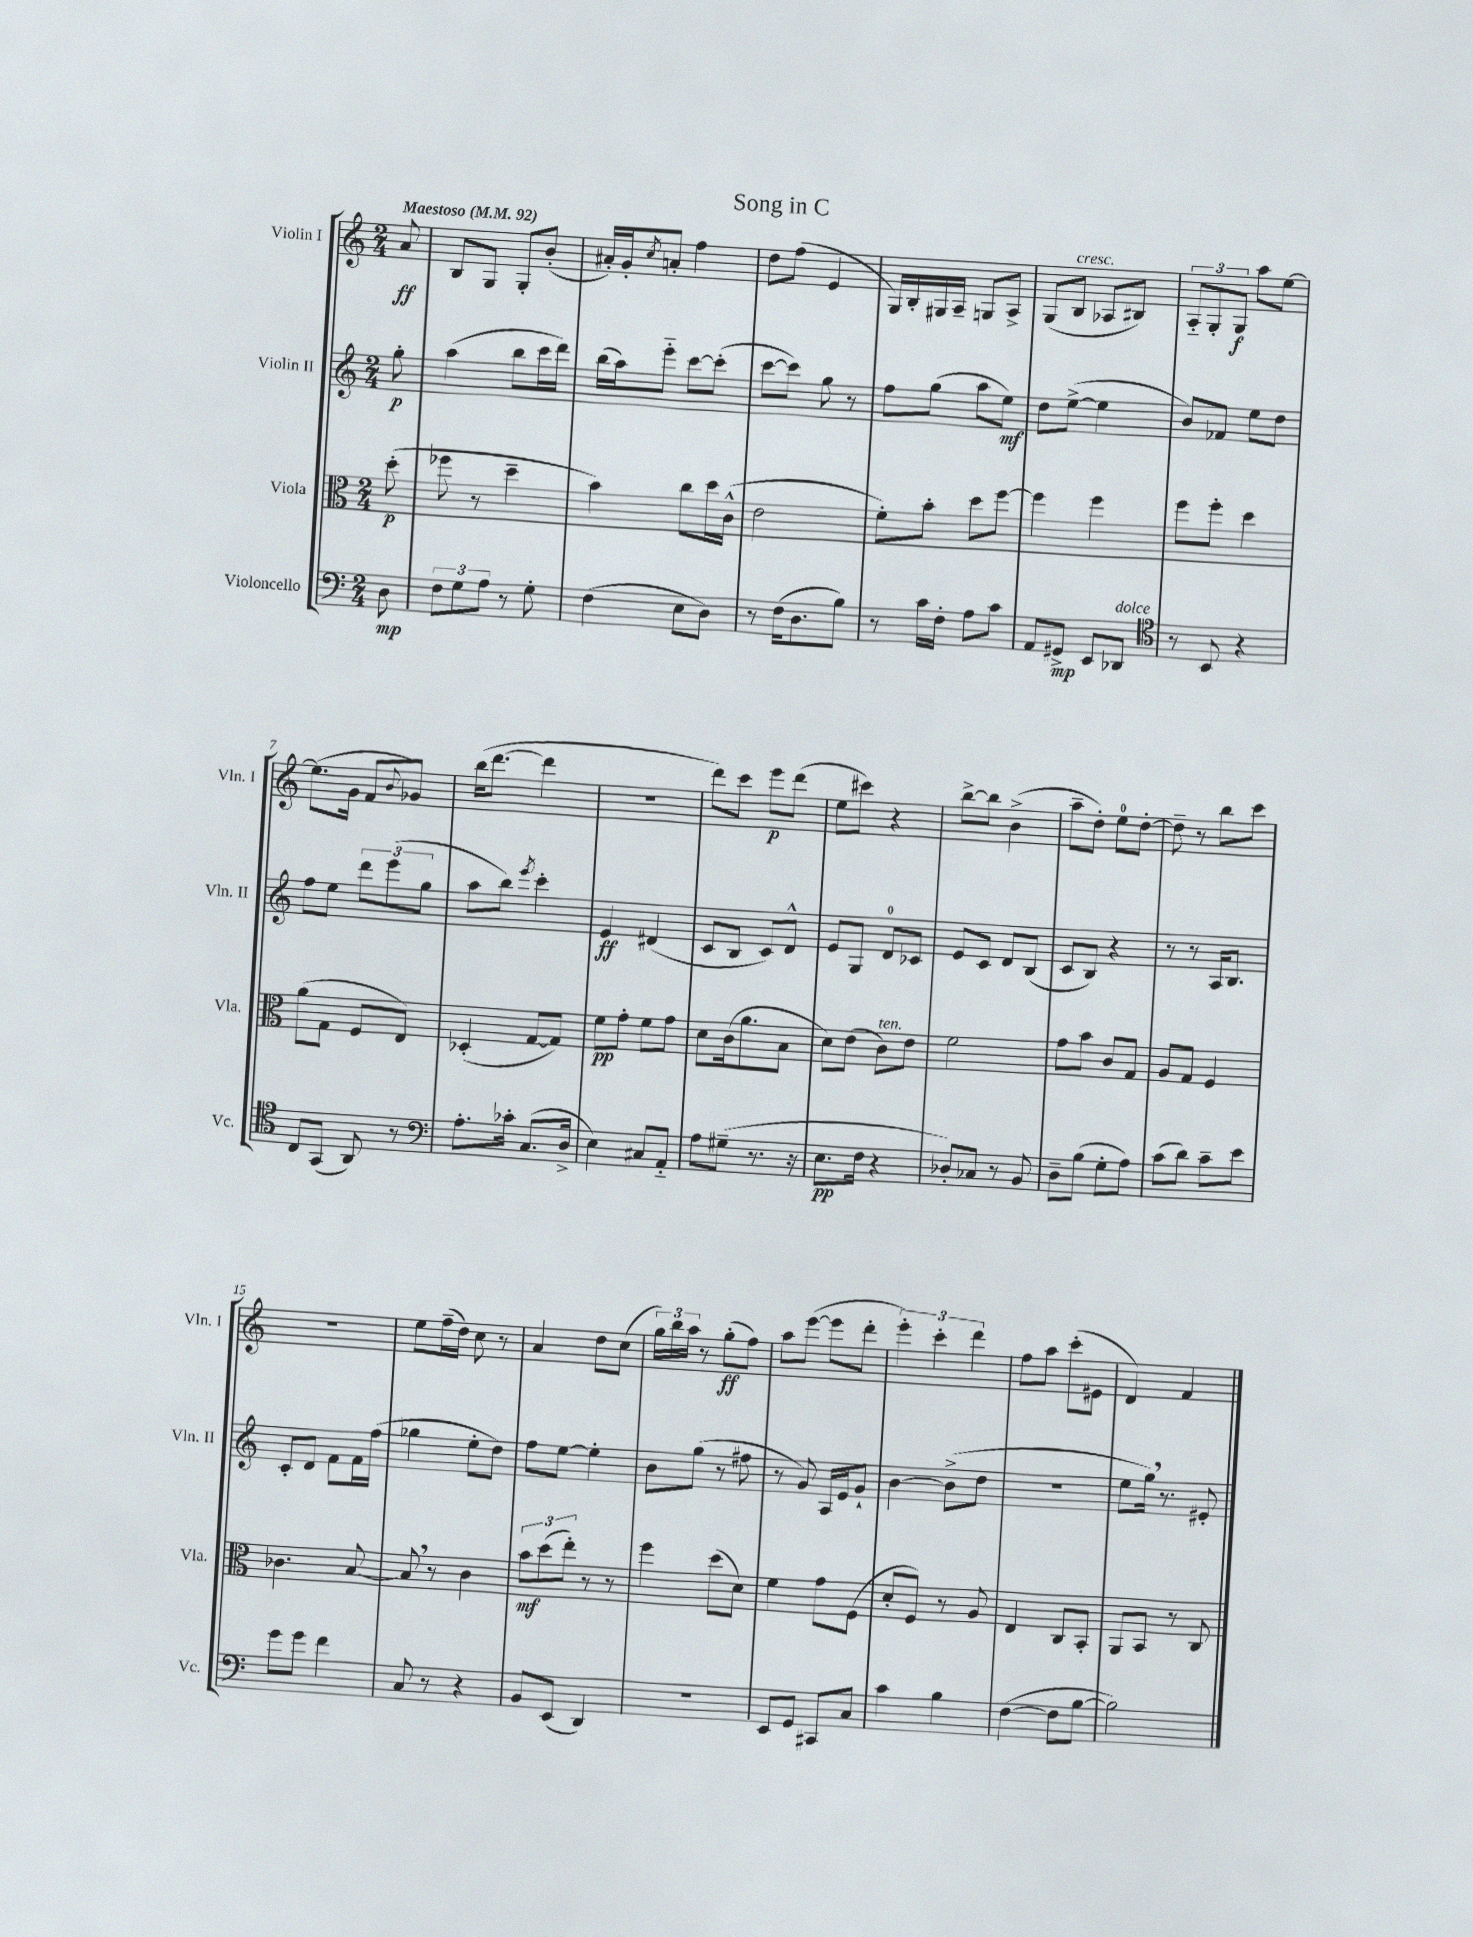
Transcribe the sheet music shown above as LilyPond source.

\header { title = "Song in C" }
<<
\new StaffGroup <<
\new Staff = "s0" \with { instrumentName = "Violin I" shortInstrumentName = "Vln. I" } {
    \clef treble \key c \major \numericTimeSignature \time 2/4 \partial 8 \tempo "Maestoso" 4 = 92
    a'8\ff |
    b8 g8 g8-. b'8-.( |
    ais'16-.) g'16-. \acciaccatura { c''8 } a'8-. f''4 |
    d''8 f''8( e'4 |
    g16) b16-. gis16 a16-- g8 a8-> |
    g8( b8^\markup { \italic "cresc." } aes8 bis8) |
    \tuplet 3/2 { a8-_ g8-. g8\f } a''8 e''8~ |
    e''8.( g'16 f'8 \appoggiatura { b'8 } ges'8) |
    b''16( d'''8.~ d'''4 |
    r2 |
    d'''8) c'''8 e'''8\p d'''8( |
    e''8 cis'''8) r4 |
    b''8~-> b''8 b'4->( |
    a''8-- d''8-.) e''8-0 d''8~-. |
    d''8-- r8 b''8 c'''8 |
    R2 |
    e''8 f''16--( d''16) c''8 r8 |
    a'4 d''8 c''8( |
    \tuplet 3/2 { g''16) b''16 a''16 } r8 g''8-.\ff( f''8) |
    a''8 e'''8~( e'''8 d'''8-. |
    \tuplet 3/2 { e'''4-.) c'''4-. d'''4 } |
    f''8 a''8 c'''8-.( eis'8 |
    d'4) f'4 \bar "|." |
}
\new Staff = "s1" \with { instrumentName = "Violin II" shortInstrumentName = "Vln. II" } {
    \clef treble \key c \major \numericTimeSignature \time 2/4 \partial 8
    g''8-.\p |
    a''4( b''8 c'''16 d'''16) |
    b''16( a''16) e'''8-_ c'''8~ c'''8-.( |
    c'''8~ c'''8) g''8 r8 |
    f''8 g''8( a''8 e''8\mf) |
    d''8 e''8~->( e''4 |
    b'8) fes'8 e''8 d''8 |
    f''8 e''8 \tuplet 3/2 { d'''8 e'''8( g''8 } |
    a''8 b''8) \acciaccatura { e'''8 } c'''4-. |
    e'4\ff dis'4( |
    c'8 b8 c'8) d'8-^ |
    e'8 g8 d'8-0 ces'8 |
    e'8 c'8 d'8 b8( |
    c'8 b8) r4 |
    r8 r8 a16 b8. |
    c'8-. d'8 f'8 f'16 f''16( |
    ges''4 e''8-. d''8) |
    f''8 e''8~ e''4-. |
    b'8 g''8( r8 fis''8 |
    r8 g'8) a16 e'16 g'8-! |
    b'4~ b'8->( d''8 |
    r2 |
    e''8 g''16) \breathe r8. eis'8-. \bar "|." |
}
\new Staff = "s2" \with { instrumentName = "Viola" shortInstrumentName = "Vla." } {
    \clef alto \key c \major \numericTimeSignature \time 2/4 \partial 8
    d''8-.\p( |
    fes''8 r8 d''4-- |
    b'4) c''8 d''16 c'16-^( |
    e'2 |
    f'8-.) b'8-. d''8 f''8~ |
    f''4 f''4 |
    f''8 f''8-. d''4 |
    a'8( g8 f8 e8) |
    des4-.( g8~ g8) |
    f'8\pp g'8-. f'8 g'8 |
    d'8 c'16( a'8. b8 |
    d'8) e'8( c'8^\markup { \italic "ten." }) e'8 |
    f'2 |
    g'8 b'8 c'8 g8 |
    a8 g8 f4 |
    ces'4. b8~ |
    b8 \breathe r8 c'4 |
    \tuplet 3/2 { b'8\mf d''8( e''8-.) } r8 r8 |
    f''4 d''8( d'8) |
    f'4 g'8 f8( |
    d'8-. f8) r8 a8 |
    e4 c8 b,8-. |
    a,8 b,8 r8 c8 \bar "|." |
}
\new Staff = "s3" \with { instrumentName = "Violoncello" shortInstrumentName = "Vc." } {
    \clef bass \key c \major \numericTimeSignature \time 2/4 \partial 8
    d8\mp |
    \tuplet 3/2 { f8 g8 a8 } r8 g8-. |
    f4( e8 d8) |
    r8 f16( d8. b8) |
    r8 c'16 f16-. a8 c'8 |
    a,8 gis,8->\mp e,8 des,8^\markup { \italic "dolce" } |
    \clef tenor r8 b,8 r4 |
    c8 g,8( a,8) r8 |
    \clef bass a8.-. ces'16-. c8.( d16-> |
    e4) cis8 a,8-_ |
    a8 gis8--( r8. r16 |
    e8.\pp f16 r4 |
    des8-.) ces8 r8 b,8 |
    d8-- b8( g8-. a8) |
    c'8( d'8) c'8-- e'8 |
    g'8 g'8 f'4 |
    c8 r8 r4 |
    b,8 e,8( d,4) |
    r2 |
    e,8 g,8 cis,8 c8 |
    c'4 b4 |
    f4~( f8 b8~ |
    b2) \bar "|." |
}
>>
>>
